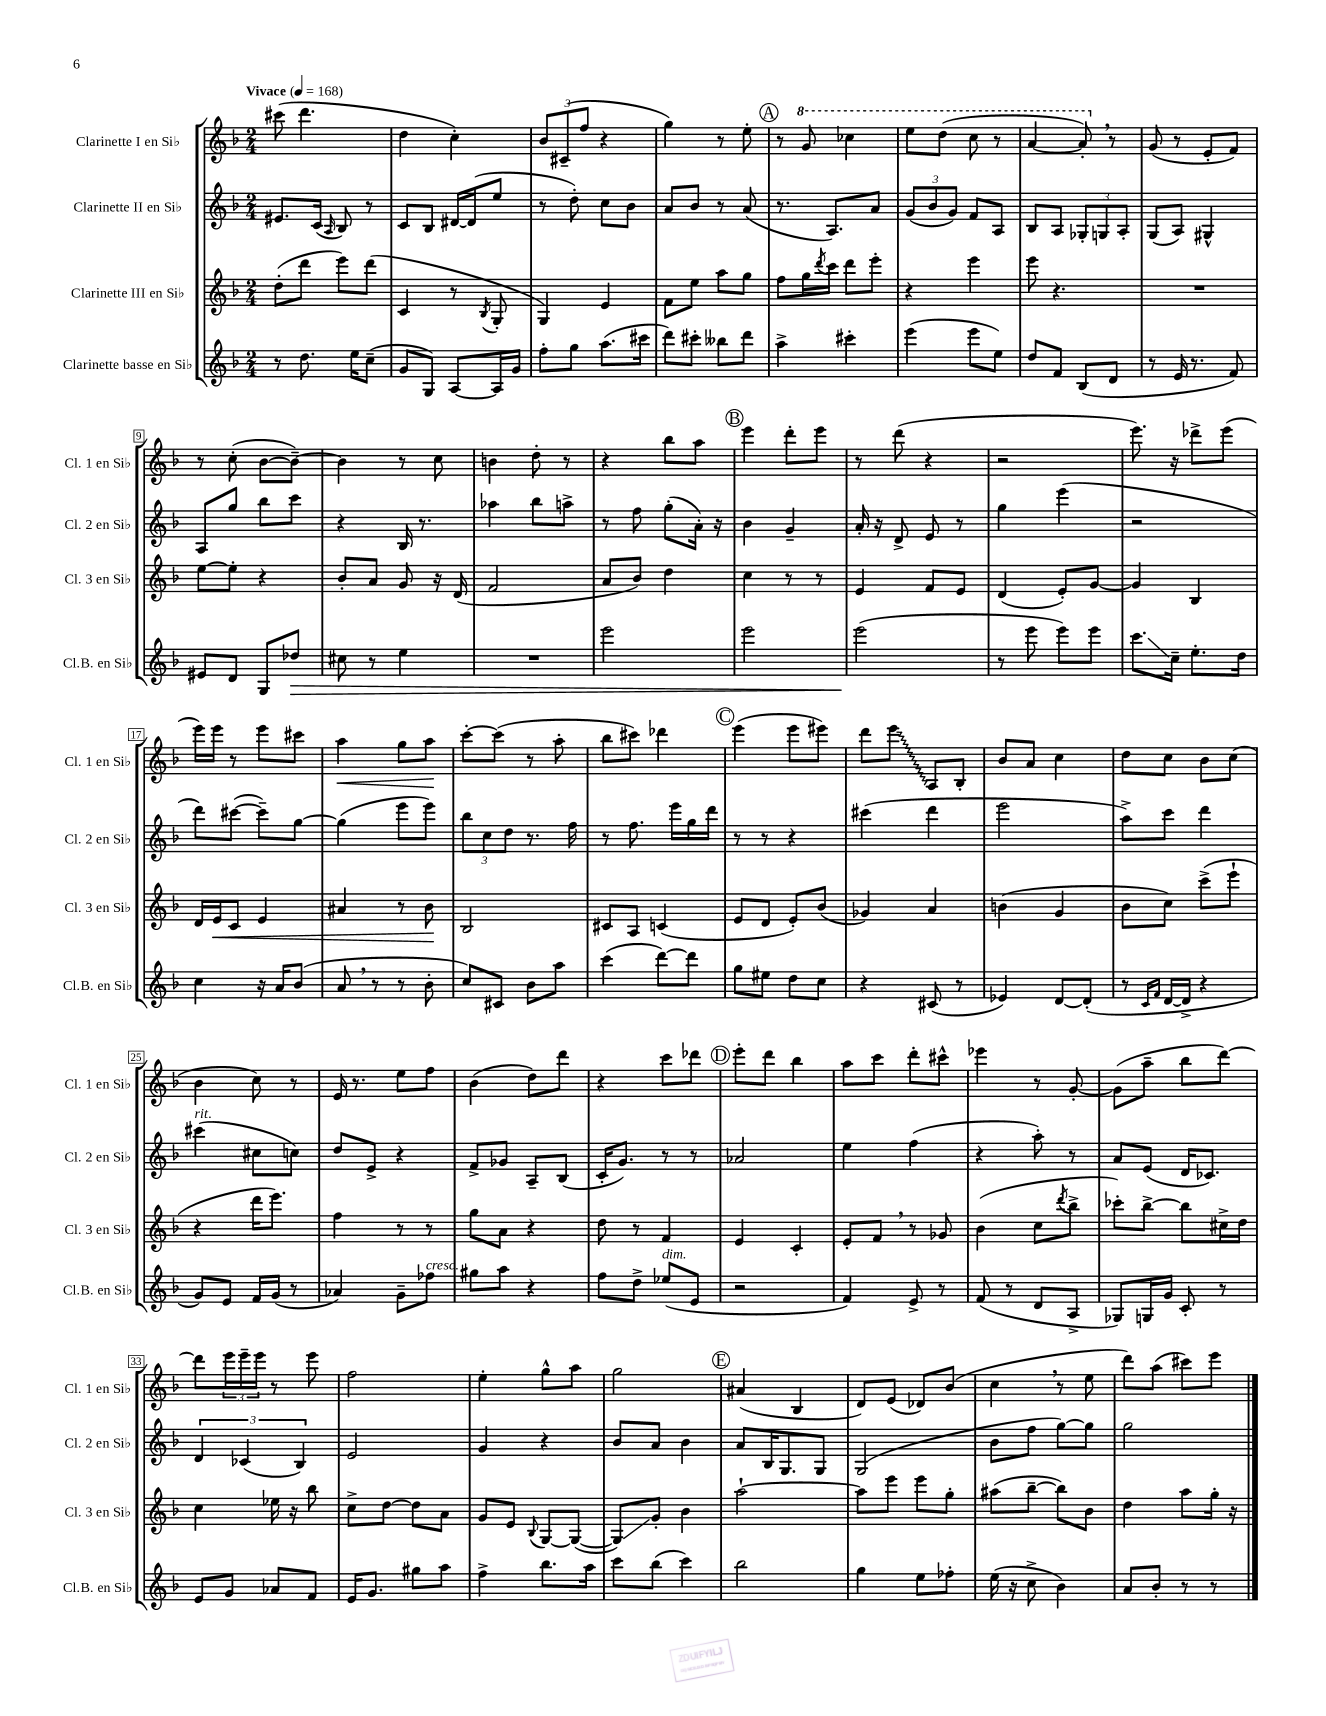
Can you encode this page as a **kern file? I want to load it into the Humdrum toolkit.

**kern	**kern	**kern	**kern
*staff4	*staff3	*staff2	*staff1
*clefG2	*clefG2	*clefG2	*clefG2
*k[b-]	*k[b-]	*k[b-]	*k[b-]
*M2/4	*M2/4	*M2/4	*M2/4
*MM168	*MM168	*MM168	*MM168
8r	(8dd'	8.e#	(8ccc#
8.dd	8ddd	.	4.ddd
.	.	(16c	.
.	.	16qqA	.
.	8eee)	8B-)	.
16ee	.	.	.
(8cc~	(8ddd	8r	.
=	=	=	=
8g	4c	8c	4dd
8G)	.	8B-	.
[8A	8r	[16d#	4cc')
.	.	(16d#]	.
.	8qB-	.	.
16A]	8G'	8ee	.
16g	.	.	.
=	=	=	=
8ff'	4G)	8r	12b-
.	.	.	(12c#~
8gg	.	8dd')	.
.	.	.	12ff
(8.aa	4e	8cc	4r
.	.	8b-	.
16ccc#	.	.	.
=	=	=	=
8ddd)	8f	8a	4gg)
8ccc#'	8ee	8b-	.
8bb--	8aa	8r	8r
8ddd	8gg	(8a	8ee'
=	=	=	=
4aa^	8ff	8.r	8r
.	16gg	.	8gg
.	8qddd	.	.
.	16ccc	8.A)	.
4ccc#'	8ddd	.	4ccc-
.	8eee'	8a	.
=	=	=	=
(4eee	4r	(12g	8eee
.	.	12b-	.
.	.	.	(8ddd
.	.	12g)	.
8eee	4eee	8f	8ccc
8ee)	.	8A	8r
=	=	=	=
8dd	8eee	8B-	[4aa
8f	4.r	8A	.
(8B-	.	12G-'	8aa'])
.	.	12G	.
8d	.	.	8r
.	.	12A'	.
=	=	=	=
8r	2r	(8G	(8g
16e	.	8A)	8r
8.r	.	.	.
.	.	4G#^^	8e'
8f)	.	.	8f)
=	=	=	=
8e#	[8ee	8A	8r
8d	8ee']	8gg	(8cc'
8G	4r	8bb-	[8b-
8dd-	.	8ccc	8b-~_)
=	=	=	=
8cc#	8b-'	4r	4b-]
8r	8a	.	.
4ee	8g	16B-	8r
.	.	8.r	.
.	16r	.	8cc
.	(16d	.	.
=	=	=	=
2r	2f	4aa-	4b
.	.	8bb-	8dd'
.	.	8aa^	8r
=	=	=	=
2eee	8a	8r	4r
.	8b-)	8ff	.
.	4dd	(8gg'	8bb-
.	.	16a')	8aa
.	.	16r	.
=	=	=	=
2eee	4cc	4b-	4eee
.	8r	4g~	8ddd'
.	8r	.	8eee
=	=	=	=
(2eee	4e	16a'	8r
.	.	16r	.
.	.	8d^	(8ddd
.	8f	8e	4r
.	8e	8r	.
=	=	=	=
8r	(4d	4gg	2r
8eee	.	.	.
8eee)	8e')	(4eee	.
8eee	[8g	.	.
=	=	=	=
8.ccc	4g]	2r	8.eee)
16cc~	.	.	16r
8.ee'	4B-	.	8ddd-^
.	.	.	(8eee
16dd	.	.	.
=	=	=	=
4cc	16d	8ddd)	16eee)
.	16e	.	16eee
.	8c	([8ccc#	8r
16r	4e	8ccc#~])	8eee
16a	.	.	.
(8b-	.	[8gg	8ccc#
=	=	=	=
8a	4a#	(4gg]	4aa
8r	.	.	.
8r	8r	8eee	8gg
8b-'	8b-	8eee)	8aa
=	=	=	=
8cc)	2B-	12bb-	[8ccc'
.	.	12cc	.
8c#	.	.	(8ccc]
.	.	12dd	.
8b-	.	8.r	8r
8aa	.	.	8aa'
.	.	16ff	.
=	=	=	=
(4ccc	8c#	8r	8bb-
.	8A	8.ff	8ccc#)
[8ddd)	(4c	.	4ddd-
.	.	16eee	.
8ddd]	.	16gg	.
.	.	16ddd	.
=	=	=	=
8gg	8e	8r	(4eee
8ee#	8d	8r	.
8dd	8e')	4r	8eee
8cc	(8b-	.	8eee#)
=	=	=	=
4r	4g-)	(4ccc#	8ddd
.	.	.	8eee
(8c#	4a	4ddd	8A
8r	.	.	8B-'
=	=	=	=
4e-)	(4b	2eee	8b-
.	.	.	8a
[8d	4g	.	4cc
(8d']	.	.	.
=	=	=	=
8r	8b-	8aa^)	8dd
16qqc	.	.	.
16qqf	.	.	.
[16d	8cc)	8ccc	8cc
16d^]	.	.	.
4r	(8ccc^	4ddd	8b-
.	8eee`	.	(8cc
=	=	=	=
8g)	4r	(4ccc#	4b-
8e	.	.	.
16f	16ddd	8cc#	8cc)
(16g	8.eee)	.	.
8r	.	8cc)	8r
=	=	=	=
4a-)	4ff	8dd	16e
.	.	.	8.r
.	.	8e^	.
8g~	8r	4r	8ee
8ff-	8r	.	8ff
=	=	=	=
8gg#	8gg	8f^	(4b-
8aa	8a	8g-	.
4r	4r	8A~	8dd)
.	.	(8B-	8ddd
=	=	=	=
8ff	8dd	16c'	4r
.	.	8.g)	.
8dd^	8r	.	.
(8ee-	4f	8r	8ccc
8e	.	8r	8ddd-
=	=	=	=
2r	4e	2a-	8eee'
.	.	.	8ddd
.	4c'	.	4bb-
=	=	=	=
4f)	8e'	4ee	8aa
.	8f	.	8ccc
8e^	8r	(4ff	8ddd'
8r	8g-	.	8ccc#^^
=	=	=	=
(8f	(4b-	4r	4eee-
8r	.	.	.
8d	8cc	8aa')	8r
.	8qddd	.	.
8A^	8bb-^	8r	[8g'
=	=	=	=
8G-)	8ccc-')	8a	(8g]
16G	[8bb-^	(8e	8aa~
16g	.	.	.
8c'	8bb-]	16d	8bb-
.	.	8.c-)	.
8r	16cc#^	.	[8ddd)
.	16dd	.	.
=	=	=	=
8e	4cc	6d	8ddd]
8g	.	.	24eee
.	.	(6c-	24eee~
.	.	.	24eee
8a-	16ee-	.	8r
.	16r	.	.
.	.	6B-)	.
8f	8bb-	.	8eee
=	=	=	=
16e	8cc^	2e	2ff
8.g	.	.	.
.	[8dd	.	.
8gg#	8dd]	.	.
8aa	8a	.	.
=	=	=	=
4ff^	8g	4g	4ee'
.	8e	.	.
.	8qqB-	.	.
8.bb-	[8G	4r	8gg^^
.	(8G_	.	8aa
16aa	.	.	.
=	=	=	=
8ccc	8G])	8b-	2gg
(8bb-	8g'	8a	.
4ccc)	4b-	4b-	.
=	=	=	=
2bb-	[2aa`	8a	(4a#
.	.	16B-	.
.	.	8.G	.
.	.	.	4B-
.	.	8G	.
=	=	=	=
4gg	8aa]	(2G	8d)
.	8eee	.	(8e
8ee	8eee	.	8d-)
8ff-'	8gg'	.	(8b-
=	=	=	=
(16ee	(8aa#	8b-	4cc
16r	.	.	.
8cc^	[8bb-~	8ff	.
4b-)	8bb-])	[8gg)	8r
.	8b-	8gg]	8ee
=	=	=	=
8a	4dd	2gg	8ddd)
8b-'	.	.	(8aa
8r	8aa	.	8ccc#)
8r	16gg'	.	8eee
.	16r	.	.
==	==	==	==
*-	*-	*-	*-
